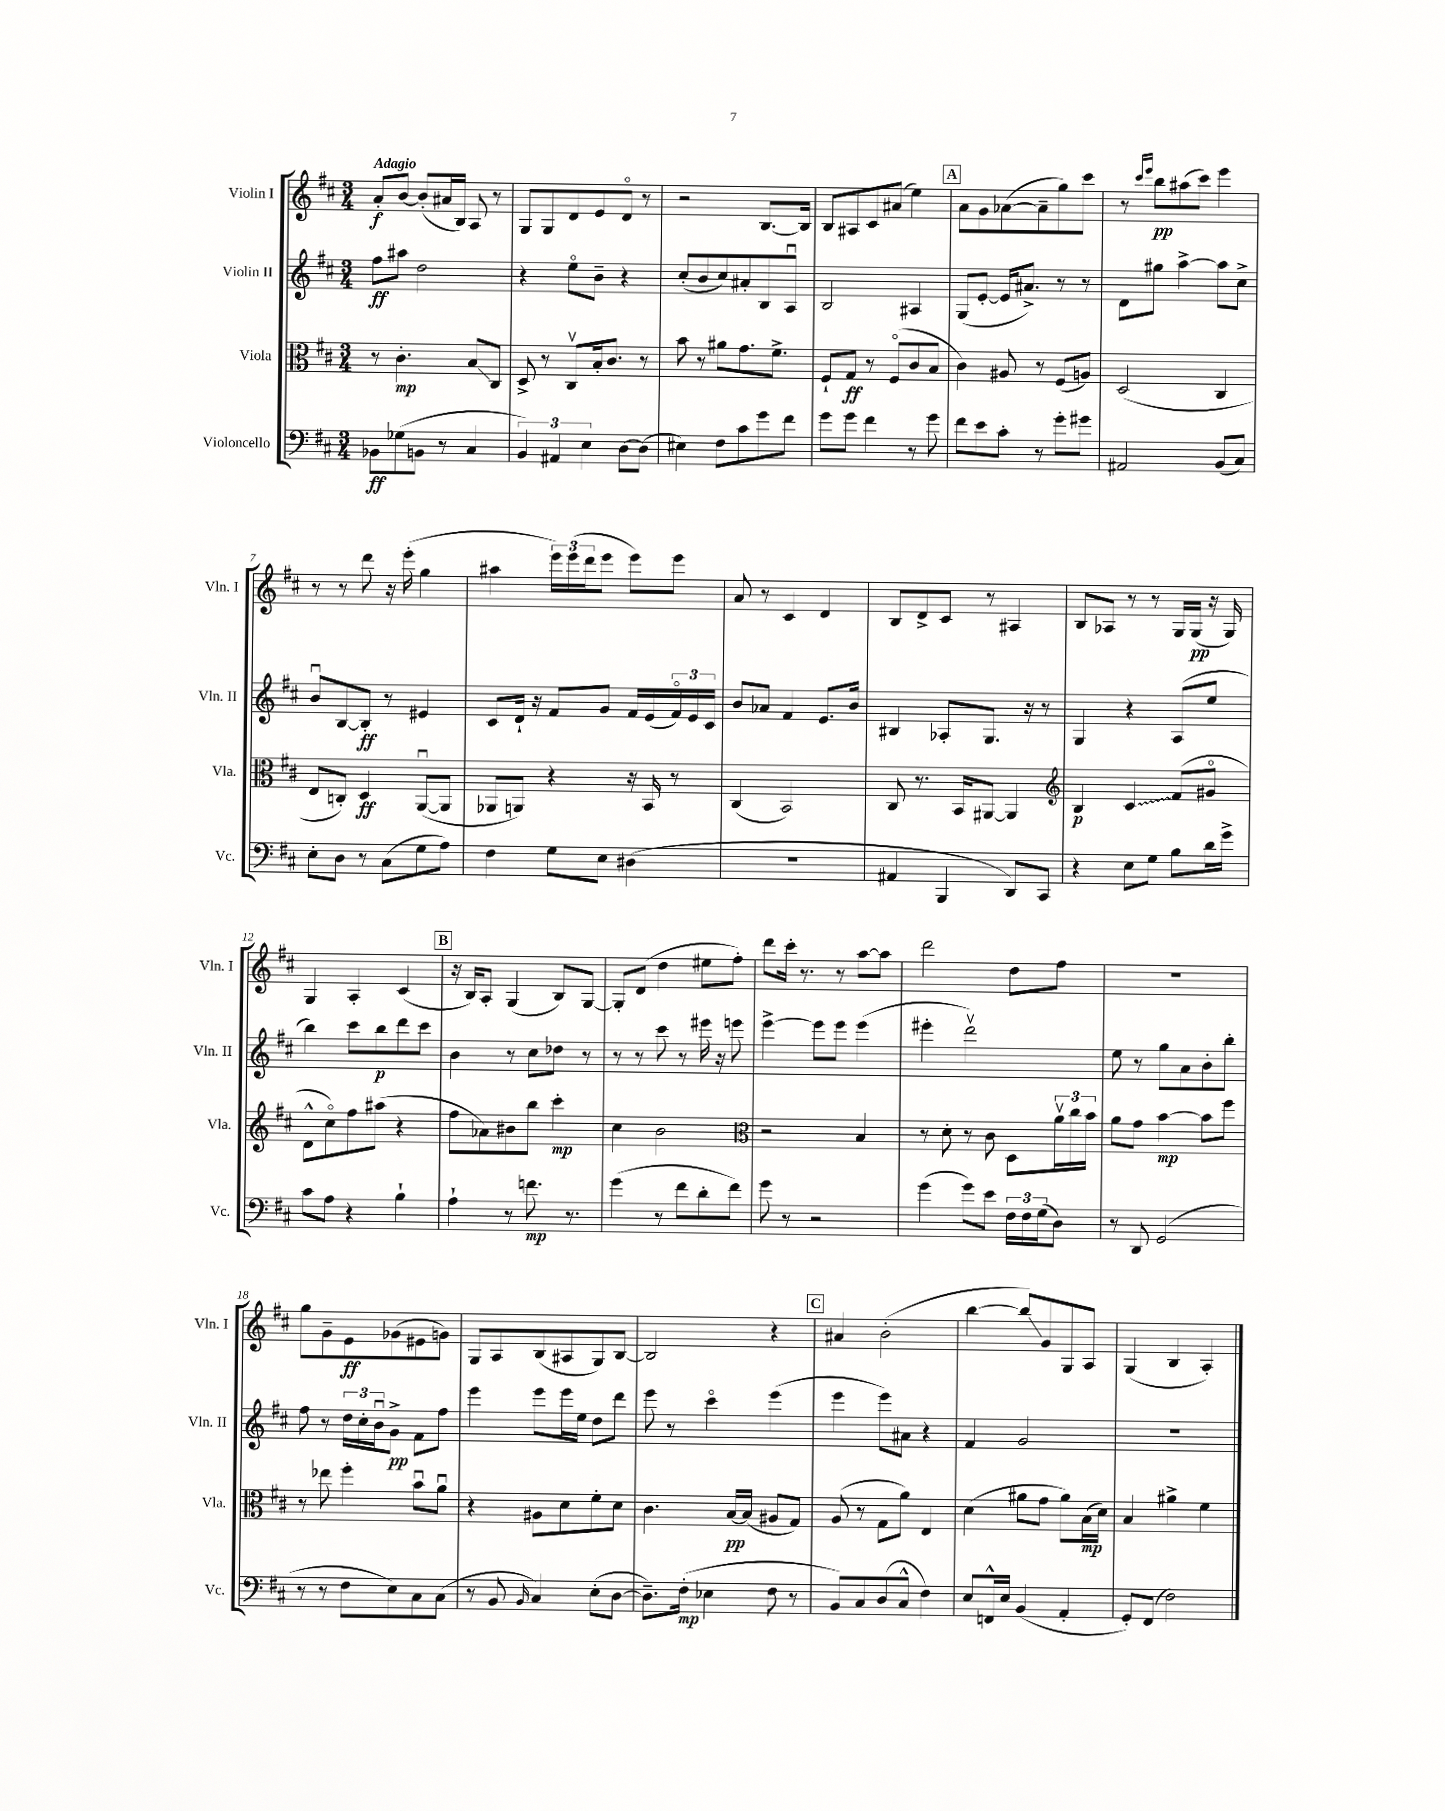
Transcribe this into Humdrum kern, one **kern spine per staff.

**kern	**kern	**kern	**kern
*staff4	*staff3	*staff2	*staff1
*clefF4	*clefC3	*clefG2	*clefG2
*k[f#c#]	*k[f#c#]	*k[f#c#]	*k[f#c#]
*M3/4	*M3/4	*M3/4	*M3/4
8BB-	8r	8ff#	8a'
(8G-	4.c#'	8aa#	[8b
8BB	.	2dd	(8b']
8r	.	.	16a#
.	.	.	16B)
4C#	8B	.	8A
.	8C#	.	8r
=	=	=	=
6BB)	8D^	4r	8G
.	8r	.	8G
6AA#	.	.	.
.	8C#v	8eeo	8d
6E	.	.	.
.	16B'	8b~	8e
.	8.c#	.	.
[8D	.	4r	8do
(8D]	8r	.	8r
=	=	=	=
4E#)	8b	(8cc#'	2r
.	8r	8b	.
8F#	8a#	8cc#)	.
8c#	8.g	8a#'	.
8g	.	8B	[8.B
.	8.f#^	.	.
8f#	.	8Au	.
.	.	.	16B]
=	=	=	=
8g	8F#`	2B	8B
8g	8G	.	8A#
4f#	8r	.	8c#
.	(8F#o	.	(8a#
8r	8c#	4A#	4ee)
8g	8B	.	.
=	=	=	=
8f#	4c#)	(8G	8a
8e	.	[8e'	8g
8c#'	8A#	16e]	([8a-
.	.	8.a#^)	.
8r	8r	.	8a-~]
8g'	(8F#	8r	8gg)
8g#	8A)	8r	8ccc#
=	=	=	=
2AA#	(2D	8d	8r
.	.	.	16qqccc#
.	.	.	16qqeee
.	.	8gg#	8bb
.	.	[4aa^	(8aa#
.	.	.	8ccc#)
(8BB	4C#	8aa]	4eee
8C#)	.	8cc#^	.
=	=	=	=
8E'	8E	8bu	8r
8D	8C')	[8B	8r
8r	4D	8B']	8ddd
(8C#	.	8r	16r
.	.	.	(16eee'
8G	([8AAu	4e#	4gg
8A)	8AA]	.	.
=	=	=	=
4F#	8AA-	8c#	4aa#
.	8AA)	16d`	.
.	.	16r	.
8G	4r	8f#	24eee)
.	.	.	(24eee
.	.	.	24ddd
8E	.	8g	8eee
(4D#	16r	16f#	8eee)
.	16BB	(16e	.
.	8r	24f#o)	8eee
.	.	24e	.
.	.	24c#	.
=	=	=	=
2.r	(4C#	8b	8a
.	.	8a-	8r
.	2BB)	4f#	4c#
.	.	8.e	4d
.	.	16b	.
=	=	=	=
4AA#	8C#	4B#	8B
.	8.r	.	8d^
4BBB	.	8A-'	8c#
.	16BB	.	.
.	[8AA#	8.G	8r
8DD)	4AA#]	.	4A#
.	.	16r	.
8CC#	.	8r	.
=	=	=	=
*	*clefG2	*	*
4r	4B	4G	8B
.	.	.	8A-
8E	4c#	4r	8r
8G	.	.	8r
8B	(8f#	(8A	16G
.	.	.	(16G
16d	8g#o	8ee	16r
16g^	.	.	16G)
=	=	=	=
8c#	8d^^	4bb)	4G
8A	8cc#o)	.	.
4r	8ff#	8ccc#	4A'
.	(8aa#	8bb	.
4B`	4r	8ddd	(4c#
.	.	8ccc#	.
=	=	=	=
4A`	8ff#	4b	16r
.	.	.	16B)
.	8a-)	.	8A'
8r	8b#	8r	(4G
8.f	8bb	8cc#	.
.	4ccc#'	8dd-	8B)
8.r	.	.	.
.	.	8r	[8G
=	=	=	=
(4g	4cc#	8r	8G']
.	.	8r	(8d
8r	2b	8ccc#	4dd
8f#	.	8r	.
8d'	.	16eee#	8ee#
.	.	16r	.
8f#)	.	8eee	8ff#')
=	=	=	=
*	*clefC3	*	*
8g	2r	[4eee^	8ddd
8r	.	.	16ccc#'
.	.	.	8.r
2r	.	8eee]	.
.	.	8eee	8r
.	4B	(4eee	[8aa
.	.	.	8aa]
=	=	=	=
(4g	8r	4eee#'	2ddd
.	8d'	.	.
8g)	8r	2dddv)	.
8e	8c#	.	.
24F#	8D	.	8dd
24F#	.	.	.
(24G	.	.	.
8D)	24av	.	8ff#
.	24cc#	.	.
.	24b	.	.
=	=	=	=
8r	8a	8ee	2.r
8DD	8g	8r	.
(2GG	[4b	8gg	.
.	.	8a	.
.	8b]	8b'	.
.	8ff#	8bb'	.
=	=	=	=
8r	8r	8ff#	8gg
8r	8ee-	8r	8g~
8F#	4ff#'	24dd	8e
.	.	24cc#'	.
.	.	24bu	.
8E)	.	8g^	(8g-
8C#	8bu	8f#	8e#
(8C#	8au	8ff#	8g)
=	=	=	=
8r	4r	4eee	8G
8BB	.	.	8A
16qqBB	.	.	.
4C#)	8A#	8eee	(8B
.	8d	16eee	8A#
.	.	16ee	.
(8E'	8f#'	8dd	8G)
[8D	8d	8ddd	[8B
=	=	=	=
8.D~])	4.c#	8eee	2B]
.	.	8r	.
(16F#'	.	.	.
4E-	.	4ccc#o	.
.	[16B	.	.
.	(16B]	.	.
8F#	8A#	(4eee	4r
8r	8G)	.	.
=	=	=	=
8BB)	(8A	4eee	4a#
8C#	8r	.	.
(8D	8G	8eee)	(2b'
8C#^^	8a)	8a#	.
4F#)	4E	4r	.
=	=	=	=
8E	(4d	4f#	[4bb
16FF^^	.	.	.
16E	.	.	.
(4BB	8a#	2g	8bb])
.	8g	.	8g
4AA'	8a#)	.	8G
.	(16B	.	8A
.	16d)	.	.
=	=	=	=
8GG')	4B	2.r	(4G
(8FF#	.	.	.
2F#)	4a#^	.	4B
.	4f#	.	4A')
==	==	==	==
*-	*-	*-	*-
